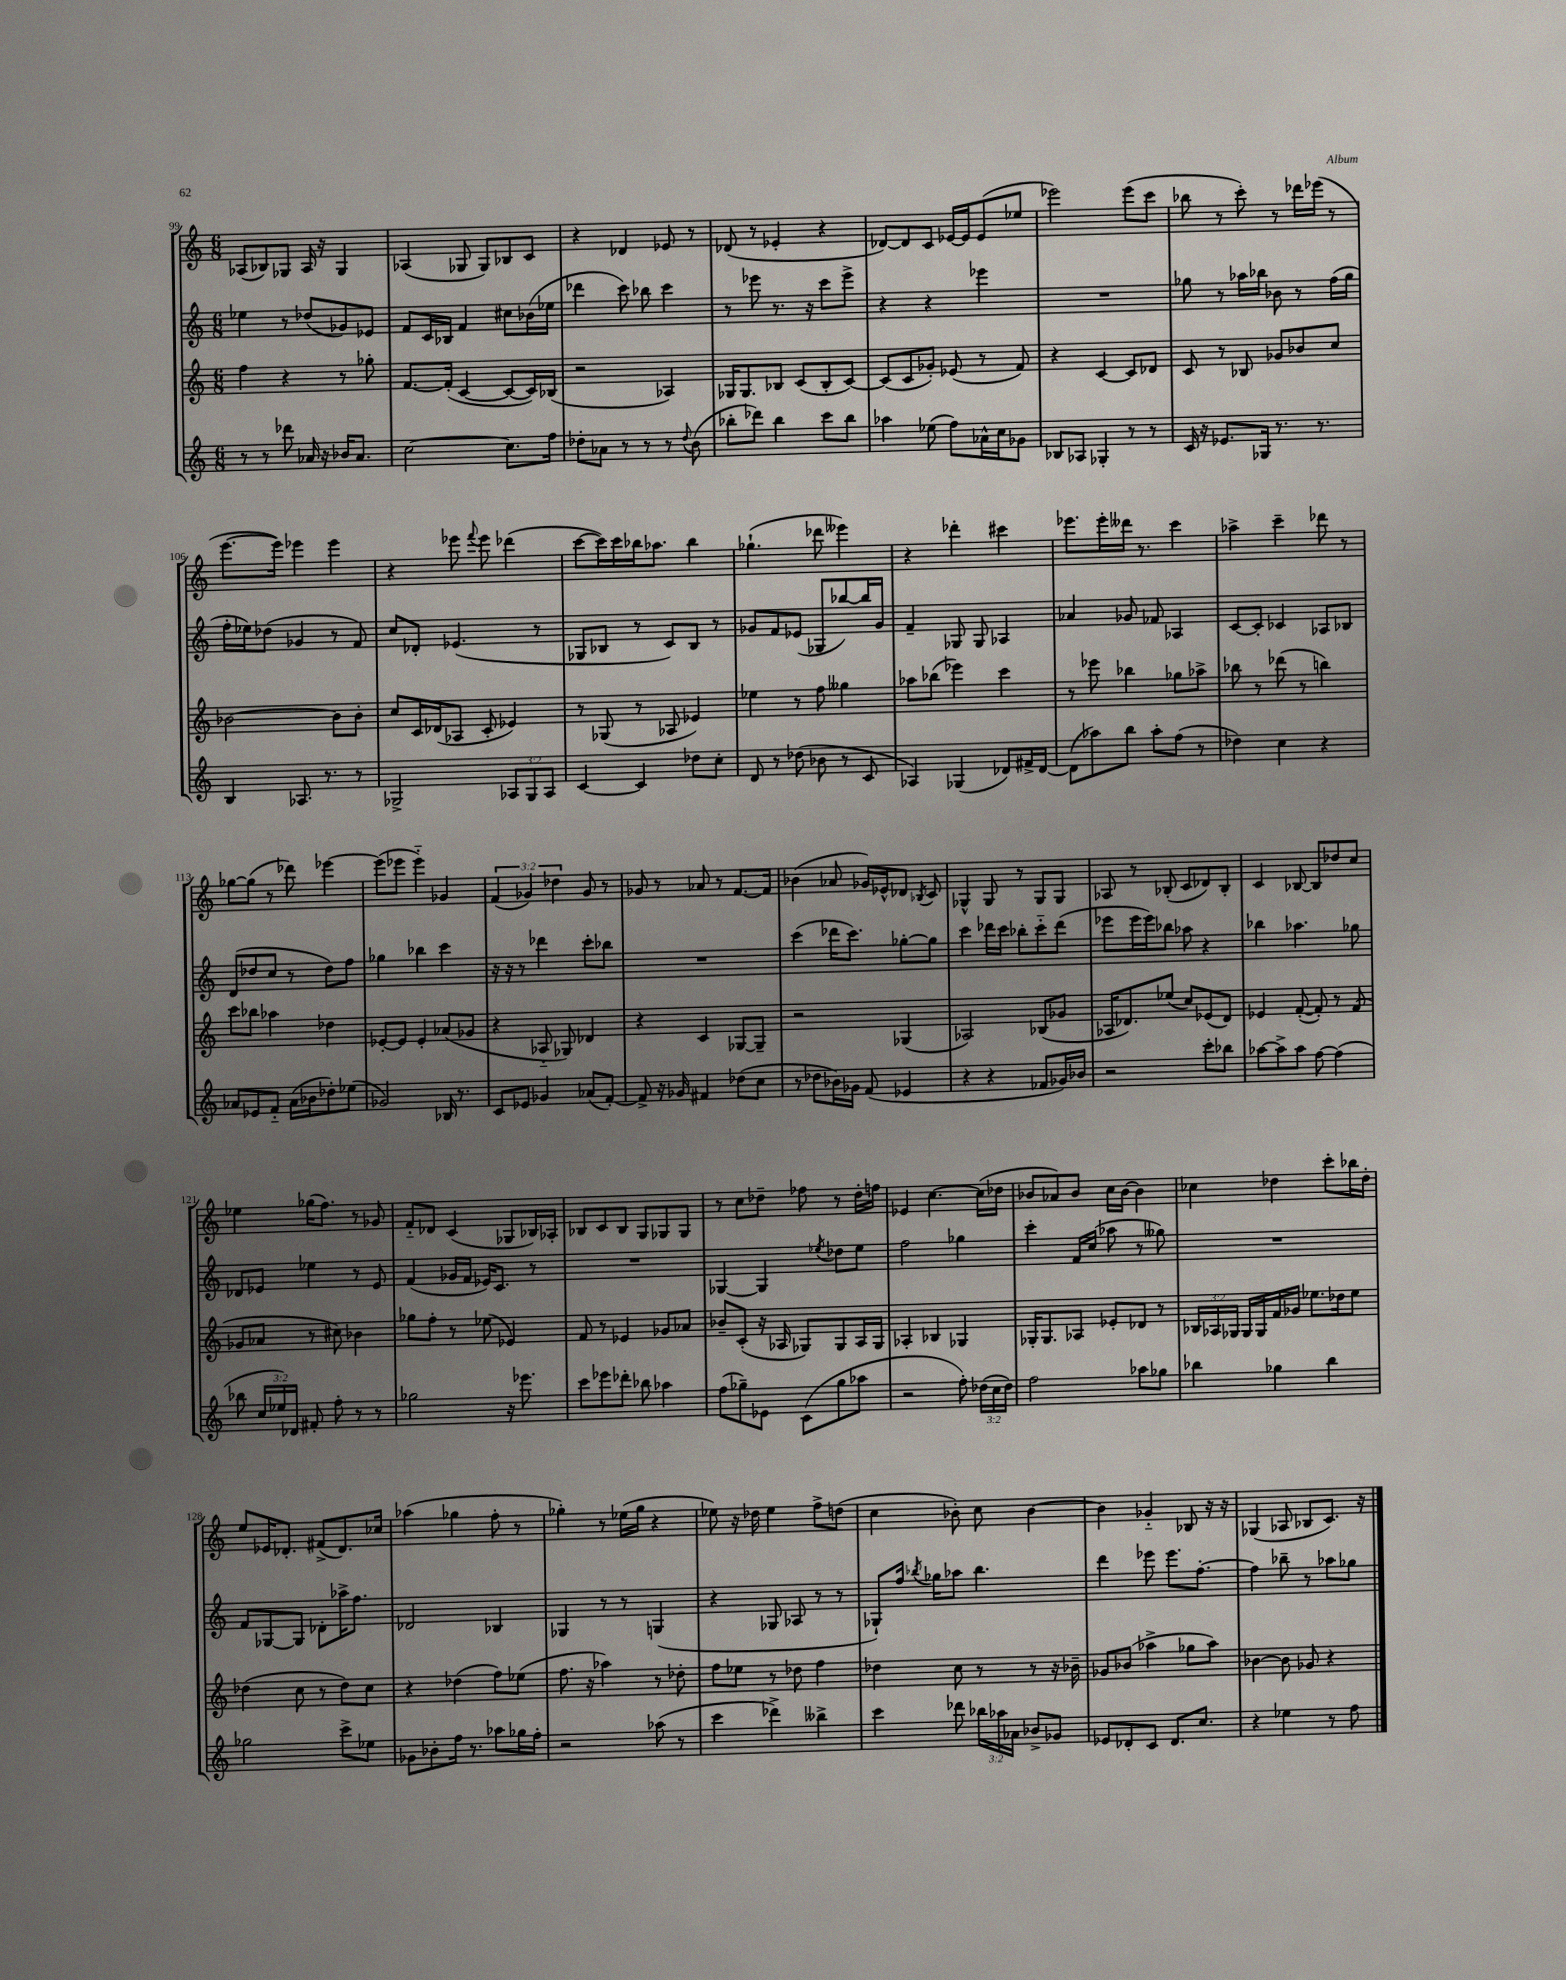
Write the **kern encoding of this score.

**kern	**kern	**kern	**kern
*part4	*part3	*part2	*part1
*staff4	*staff3	*staff2	*staff1
*clefG2	*clefG2	*clefG2	*clefG2
*k[]	*k[]	*k[]	*k[]
*M6/8	*M6/8	*M6/8	*M6/8
=99	=99	=99	=99
8r	4ff\	4ee-X\	(8A-X/L
8r	.	.	8B-X/)
8ddd-X\	4r	8r	8G-X/J
16a-X/	.	(8dd-X/L	16A-/
16r	.	.	16r
16b-X/KL	8r	8g-X/)	4G-/
8.a-/J	.	.	.
.	8gg-X'\	8e-X/J	.
=100	=100	=100	=100
[2cc\	[8.f/L	8f/L	(4A-X/
.	.	16c/L	.
.	(16f'/Jk]	16B-X/JJ	.
.	[4c/	4f/	8G-X/
.	.	.	8G-/L)
8.cc\L]	8c/L_	8cc#X\L	8B-X/
.	16c/L])	(16b-X\L	8c/J
16ff\Jk	(16B-X/JJ	16ee-X\JJ	.
=101	=101	=101	=101
8dd-X'\L	2r	4ddd-X\	4r
8a-X\J	.	.	.
8r	.	8ccc\)	4d-X/
8r	.	8bb-X\	.
8r	4A-X/)	4ccc\	8e-X/
8qqdd-/	.	.	.
(8b\	.	.	8r
=102	=102	=102	=102
8bb-X'\L	16G-X/KL	8r	(8d-X/
.	8.G-/	.	.
8ddd-X\J)	.	8eee-X\	8r
4bb-\	8B-X/J	8.r	4e-X'/
.	(8c/L	.	.
.	.	16r	.
8ccc\L	8B-'/	8ccc\L	4r
8bb-\J	[8c/J)	8eee-^\J	.
=103	=103	=103	=103
4aa-X\	(8c/L]	4r	[8d-X/L)
.	8c/	.	8d-/]
(8ee-X\	8g-X'/J)	4r	8c/J
8ff\L)	(8e-X/	.	[16e-X/LL
.	.	.	16e-/J]
16a-X^^\L	8r	4eee-X\	(8e-/
16cc\J	.	.	.
8g-X\J	8f/)	.	8ee-X/J
=104	=104	=104	=104
8B-X/L	4r	2.r	2eee-X\)
8A-X/J	.	.	.
4G-X'/	[4c/	.	.
8r	8c/L]	.	(8eee-\L
8r	8d-X/J	.	8ccc\J
=105	=105	=105	=105
16c/	8c/	8gg-X\	8bb-X\
16r	.	.	.
8.e-X/L	8r	8r	8r
.	8B-X/	16aa-X\LL	8ccc'\)
16G-X/Jk	.	16bb-X\JJ	.
8.r	8g-X/L	8b-X\	8r
.	8b-X/	8r	16ddd-X\LL
8.r	.	.	(16eee-X\JJ
.	8cc/J	(16ff\LL	8r
.	.	16gg-\JJ	.
!!LO:LB:g=z
=106	=106	=106	=106
4B/	[2b-X\	16ff'\LL	[8.eee\L
.	.	16ee-X\J)	.
.	.	(8dd-X\J	.
.	.	.	16eee\Jk])
8.A-X/	.	4g-X/	4eee-X\
8.r	.	.	.
.	8b-\L]	8r	4eee-\
8r	8b-'\J	8f/)	.
=107	=107	=107	=107
2G-X^/	8cc/L	8cc/L	4r
.	16c/L	8d-X'/J	.
.	(16d-X/J	.	.
.	8A-X/J	(4.e-X/	8eee-X\
.	.	.	8qqfff/
.	8c'/	.	8eee-\
12A-X/L	4e-X/)	.	(4ddd-X\
12G-/	.	.	.
.	.	8r	.
12A-/J	.	.	.
=108	=108	=108	=108
[4c/	8r	8G-X/L	[8ccc\L
.	(8G-X/	8B-X/J	16ccc\L])
.	.	.	16ccc\
4c/]	8r	8r	16bb-X\J
.	.	.	8.aa-X\J
.	8A-X/	8c/L)	.
8dd-X\L	4e-X/)	8B-/J	4bb-\
8cc'\J	.	8r	.
=109	=109	=109	=109
8d/	4ee-X\	8g-X/L	(4.gg-X`\
8r	.	8f/	.
(8dd-X\	8r	(8e-X/J	.
8b-X\	8ff\	8G-X/L	8ddd-X\
8r	4gg--X\	[8bb-X/)	4eee--X\)
8c/	.	16bb-/L]	.
.	.	16g-/JJ	.
=110	=110	=110	=110
4A-X/)	8aa-X\L	4f~/	4r
.	(8bb-X\J	.	.
(4G-X/	4eee-X\)	8G-X/	4ddd-X'\
.	.	8G-/	.
8d-X/L)	4ccc\	4A-X/	4ccc#X\
16f#X^/L	.	.	.
[16d-/JJ	.	.	.
=111	=111	=111	=111
(8d-\L]	8r	4a-X/	8.eee-X\L
8aa-X\)	8eee-X\	.	.
.	.	.	16eee-'\L
8bb\J	4bb-X\	8g-X/	16ddd--X\JJ
.	.	.	8.r
8aa-'\L	.	8f-X/	.
(8ff\J	8gg-X\L	4A-X/	4ccc\
8r	8aa-X^\J	.	.
=112	=112	=112	=112
4dd-X\)	8bb-X\	[8c/L	4aa-X^\
.	8r	8c'/J]	.
4cc\	(8ddd-X\	4c-X/	4ccc~\
.	8r	.	.
4r	4bbn\)	8A-X/L	8ddd-X\
.	.	8B-X/J	8r
!!LO:LB:g=z
=113	=113	=113	=113
8a-X/L	8ccc\L	(8d/L	[8gg-X\L
8e-X/	8bb-X\J	8dd-X/	(8gg-\J]
8f/J	4aa-X\	8cc/J	8r
(16a-\LL	.	8r	8ddd-X\)
16b-X\J	.	.	.
8dd-X'\)	4dd-X\	8dd-\L)	[4eee-X\
(8ee-X\J	.	8ff\J	.
=114	=114	=114	=114
2g-X/)	[8e-X'/L	4gg-X\	(8eee-\L]
.	8e-/J]	.	8eee-X\J
.	4e-'/	4bb-X\	4eee-\)
16B-X/	(8a-X/L	4ccc\	4g-X/
8.r	.	.	.
.	8g-X/J	.	.
=115	=115	=115	=115
8c/L	4r	16r	(6f/
.	.	16r	.
8e-X/J	.	8r	.
.	.	.	6g-X/)
4g-X/	8A-X/	4ddd-X\	.
.	.	.	6dd-X\
.	8G-X/)	.	.
(8a-X/L	4d-X/	8ccc'\L	8g-/
[8f'/J)	.	8bb-X\J	8r
=116	=116	=116	=116
8f^/]	4r	2.r	8g-X/
16r	.	.	8r
16g-X/	.	.	.
4f#X/	4c/	.	8a-X/
.	.	.	8r
(8dd-X\L	[8G-X/L	.	[8.f/L
8cc\J	8G-~/J]	.	.
.	.	.	16f/Jk]
=117	=117	=117	=117
8r	2r	(4ccc\	(4b-X\
8dd-X\L	.	.	.
16b-X\L)	.	16ddd-X\KL	8a-X/
16g-X\JJ	.	8.ccc\J)	.
(8f/	.	.	16g-X/LL)
.	.	.	16e-X^^/J
4e-X/	(4G-X/	[8gg-X'\L	8d-X/J
.	.	.	8qB-X/
.	.	8gg-\J]	8c/
=118	=118	=118	=118
4r	2A-X/)	4ccc\	4G-X^^/
4r	.	16ddd-X\LL	8G-/
.	.	16ccc\JJ	.
.	.	8bb-X'\L	8r
8f-X/L	(8B-X/L	8ccc\	8G-/L
16g-X/L)	8g-X/J	(8ddd-\J	8G-/J
16b-X/JJ	.	.	.
=119	=119	=119	=119
2r	16A-X/KL	8eee-X\L	8A-X/
.	8.d-X/)	.	.
.	.	16eee-\L	8r
.	.	16eee-\J)	.
.	(8ee-X/J	8bb-X\J	(8B-X'/
.	8cc/L)	8aa-X\	8c/L
8ccc'\L	(8e-X/	4r	8d-X/)
8bb-X\J	8d-/J)	.	8B-'/J
=120	=120	=120	=120
[8aa-X\L	4e-X/	4bb-X\	4c/
8aa-^\]	.	.	.
8aa-\J	([8f'/	4.aa-X\	[8B-X/
[8ff\	8f'/])	.	8B-/L]
(4ff\]	8r	.	8dd-X/
.	(8f/	8gg-X\	8cc/J
!!LO:LB:g=z
=121	=121	=121	=121
8bb-X\	8g-X/L	8d-X/L	4ee-X\
24cc/LL	8a-X/J	8e-X/J	.
24ee-X/)	.	.	.
24d-X/JJ	.	.	.
8f#X'/	8r	4ee-X\	(16gg-X\KL
.	.	.	8.ff\J)
8ff'\	8cc#X\)	.	.
8r	4b-X\	8r	8r
8r	.	8e-/	8g-X/
=122	=122	=122	=122
2gg-X\	8gg-X\L	(4f/	8f/L
.	8ff'\J	.	8d-X/J
.	8r	16g-X/LL	(4c/
.	.	16f/JJ	.
.	(8ee-X\	16e-X/KL)	.
.	.	8.c/J	.
16r	4e-X/)	.	8G-X/L
8.eee-X\	.	.	.
.	.	8r	16B-X/L)
.	.	.	16A-X'/JJ
=123	=123	=123	=123
8ccc\L	8f/	2.r	8B-X/L
8eee-X\	8r	.	8c/
8ddd-X'\J	4e-X/	.	8B-/J
8bb-X\	.	.	8G/L
4aa-X\	8g-X/L	.	8G-X/
.	8a-X/J	.	8G-/J
=124	=124	=124	=124
(8ff\L	8b-X~/L	[4G-X/	8r
8gg-X~\)	(8c'/J	.	8cc\L
8e-X\J	16r	4G-/]	8dd-X~\J
.	16A-X/	.	.
(8c\L	8G-X/L)	.	8ff-X\
.	.	8qee-X/	.
8gg-\	8G-/	8dd-X\L	8r
8aa-X\J	16A-/L	8ee-\J	16dd-'\LL
.	16G-/JJ	.	16ffn\JJ
=125	=125	=125	=125
2r	4A-X'/	2ff\	4e-X/
.	4B-X/	.	[4.cc\
8ff'\)	4G-X/	4gg-X\	.
(24dd-X\LL	.	.	(16cc\LL]
24cc\	.	.	.
.	.	.	16dd-X\JJ
24dd-\JJ)	.	.	.
=126	=126	=126	=126
2ff\	16G-X'/KL	4ccc'\	8b-X/L
.	8.G-/	.	.
.	.	.	8a-X/)
.	8A-X/J	16f/LL	8b-/J
.	.	(16cc/JJ	.
.	8e-X'/L	8aa-X\	16cc\LL
.	.	.	[16b-\JJ
8aa-X\L	8d-X/J	8r	4b-\]
8gg-X\J	8r	8gg--X\)	.
=127	=127	=127	=127
4bb-X\	24B-X/LL	2.r	4cc-X\
.	24A-X/	.	.
.	24G-X/JJ	.	.
.	16G-/LL	.	.
.	16G-/	.	.
4gg-X\	16f/	.	4dd-X\
.	16g-X/JJ	.	.
.	8.ee-X\L	.	.
4bb-\	.	.	8ccc'\L
.	16dd-X\k	.	.
.	8ee-\J	.	16bb-X\L
.	.	.	16dd-'\JJ
!!LO:LB:g=z
=128	=128	=128	=128
2gg-X\	(4dd-X\	8f/L	8ee/L
.	.	[8G-X/	16e-X/K
.	.	.	8.d-X'/J
.	8cc\	8G-/J]	.
.	8r	8d-X'\L	(8f#X^/L
8ccc^\L	8dd-\L)	16aa-X^\K	8.d-/)
.	.	8.ff\J	.
8ee-X\J	8cc\J	.	.
.	.	.	16cc-X/Jk
=129	=129	=129	=129
8g-X\L	4r	2d-X/	(4aa-X\
8b-X'\	.	.	.
16ff\Jk	(4dd-X\	.	4gg-X\
8.r	.	.	.
8aa-X\L	8ff\L)	4B-X/	8ff'\
16gg-X\L	(8ee-X\J	.	8r
16ff'\JJ	.	.	.
=130	=130	=130	=130
2r	8.ff\	4G-X/	4gg-X'\)
.	16r	.	.
.	4aa-X\)	8r	8r
.	.	8r	(16ee-X\LL
.	.	.	16gg-\JJ
(8aa-X\	8r	(4Gn/	4r
8r	8dd-X'\	.	.
=131	=131	=131	=131
4ccc\	8ff\L	4r	8ee-X\)
.	8ee-X\J	.	16r
.	.	.	16dd-X\
4ddd-X^\)	8r	8G-X/	4ee-\
.	8dd-X\	8A-X/	.
4bb--X^\	4ff\	8r	8ff^\L
.	.	8r	(8ddn\J
=132	=132	=132	=132
4ccc\	4dd-X\	8G-X`/L)	4cc\
.	.	16ff/Jk	.
.	.	8qbb-X/	.
.	.	16gg-X\KL	.
8ddd-X\	8cc\	8aa-X\J	8b-X'\)
24bb-X\LL	8r	4.bb-\	8cc\
24aa-X\	.	.	.
24a-X\JJ	.	.	.
8b-X^/L	8r	.	[4b-\
8g-X/J	16r	.	.
.	16b-X~\	.	.
=133	=133	=133	=133
8e-X/L	8g-X/L	4ddd\	4b-\]
8d-X'/	(8b-X/J	.	.
8c/J	4aa-X^\	8eee-X\	4g-X/
8.d-/L	.	8.eee-\L	.
.	8gg-X\L	.	8B-X/
8.cc/J	.	[8.ff'\J	.
.	8aa-\J)	.	16r
.	.	.	16r
=134	=134	=134	=134
4r	[4b-X\	4ff\]	(4G-X/
4ee-X\	8b-\]	8bb-X~\	8A-X/
.	8g-X/	8r	8B-X/L
8r	4r	8aa-X\L	8.c/J)
8ff\	.	8gg-X\J	.
.	.	.	16r
==	==	==	==
*-	*-	*-	*-
